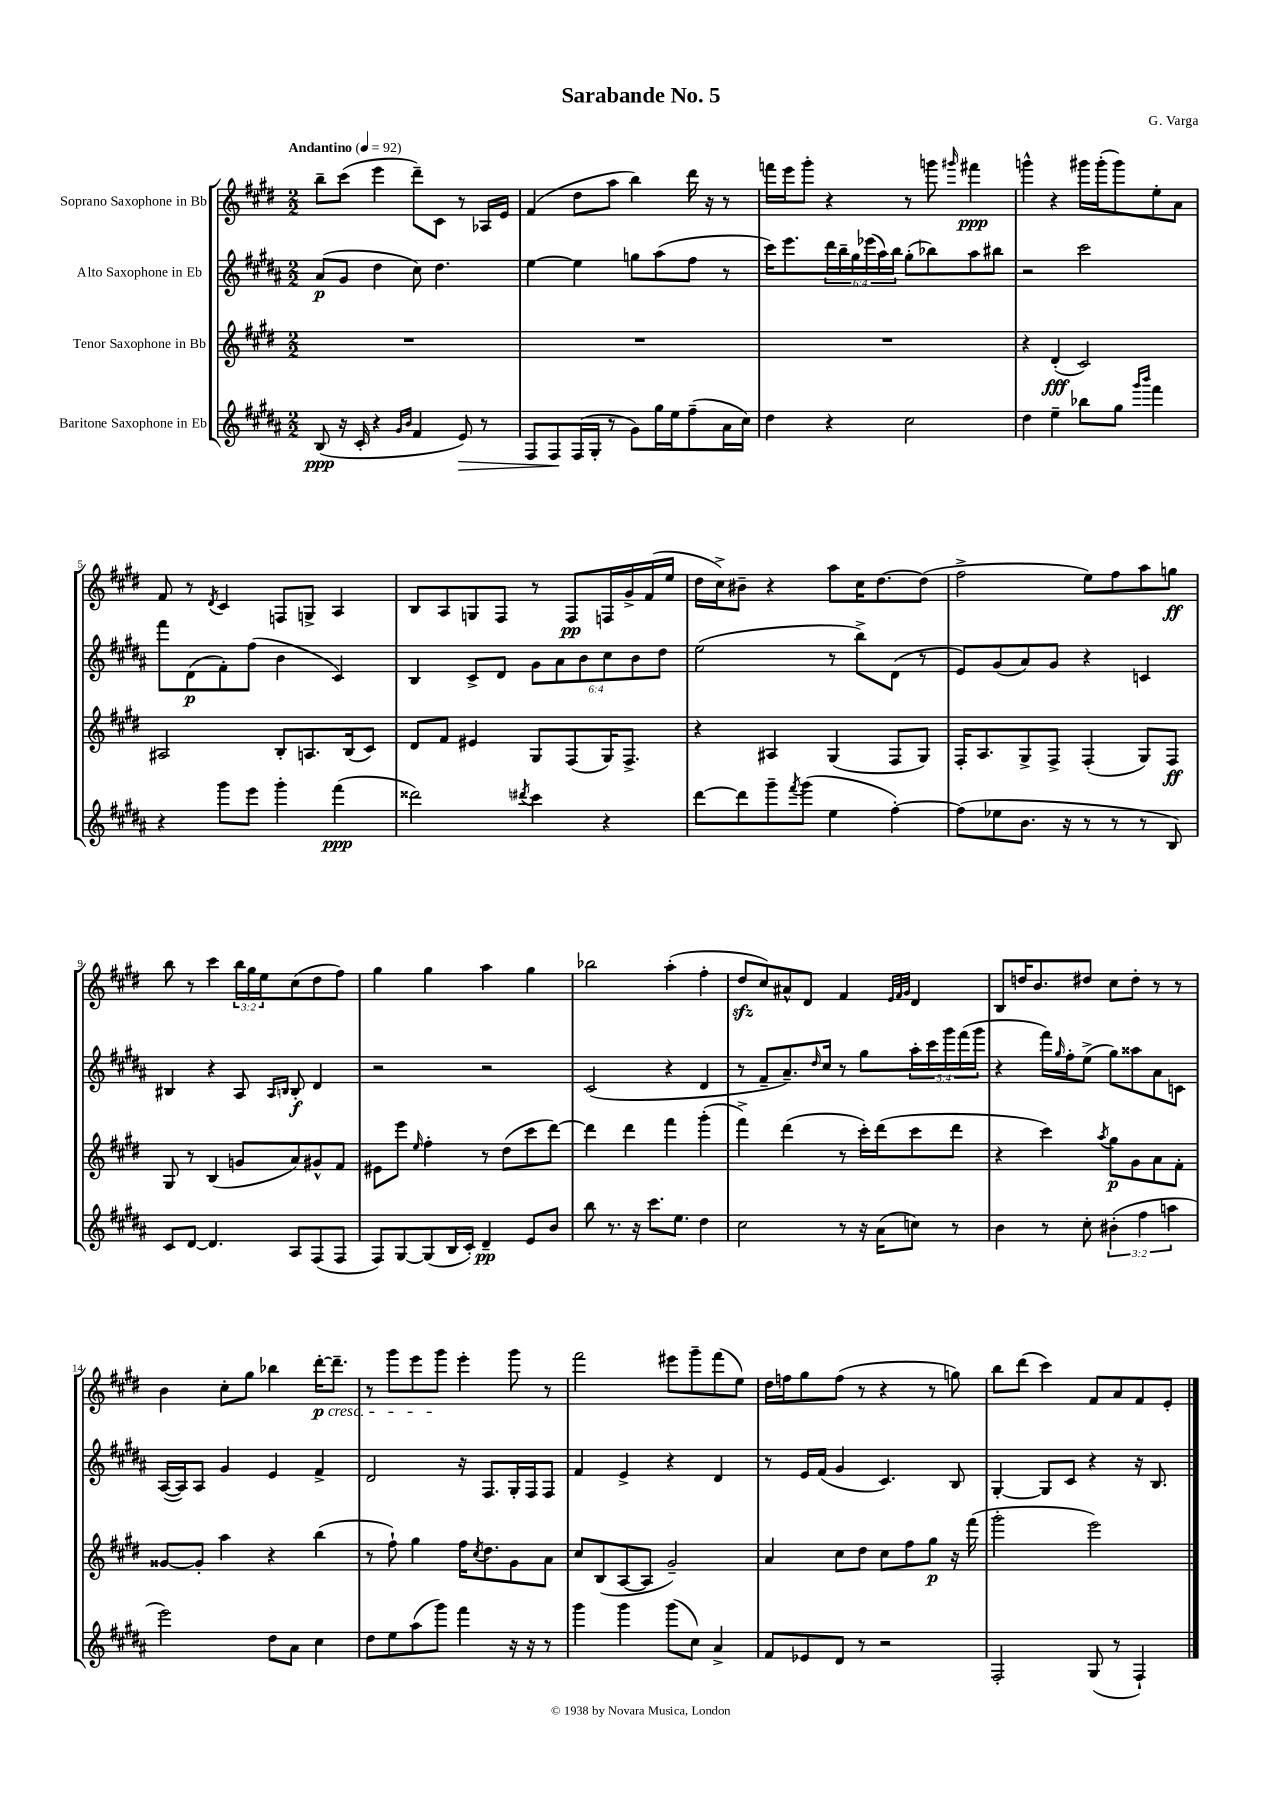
\header { title = "Sarabande No. 5" composer = "G. Varga" }
<<
\new StaffGroup <<
\new Staff = "s0" \with { instrumentName = "Soprano Saxophone in Bb" } {
    \clef treble \key e \major \numericTimeSignature \time 2/2 \override Staff.TupletNumber.text = #tuplet-number::calc-fraction-text \tempo "Andantino" 4 = 92
    b''8-- cis'''8( e'''4 dis'''8--) cis'8 r8 aes16 e'16 |
    fis'4( dis''8 a''8 b''4) dis'''16 r16 r8 |
    f'''16 e'''16 gis'''8-. r4 r8 g'''8 \grace { gis'''16 } fis'''4\ppp |
    g'''4-^ r4 gis'''16 gis'''16-.( gis'''8) e''8-. a'8 |
    fis'8 r8 \acciaccatura { dis'8 } cis'4 f8 g8-> a4 |
    b8 a8 g8 fis8 r8 fis8\pp f16 gis'16-> fis'16( e''16 |
    dis''16 cis''16->) bis'8-- r4 a''8 cis''16 dis''8.~ dis''8( |
    fis''2-> e''8) fis''8 a''8 g''8\ff |
    b''8 r8 cis'''4 \tuplet 3/2 { b''16 gis''16 e''16 } cis''8( dis''8 fis''8) |
    gis''4 gis''4 a''4 gis''4 |
    bes''2 a''4-.( fis''4-. |
    dis''8\sfz cis''8) ais'8-^ dis'8 fis'4 \grace { e'32 fis'32 gis'32 } dis'4 |
    b8 d''16 b'8. dis''8 cis''8 dis''8-. r8 r8 |
    b'4 cis''8-. gis''8 bes''4 dis'''16~-.\p\cresc dis'''8.-- |
    r8 gis'''8 e'''8 gis'''8\! e'''4-. gis'''8 r8 |
    fis'''2 eis'''8 gis'''8-- fis'''8( e''8) |
    dis''16 f''16 gis''8 f''8( r8 r4 r8 g''8) |
    b''8 dis'''8( cis'''4) fis'8 a'8 fis'8 e'8-. \bar "|." |
}
\new Staff = "s1" \with { instrumentName = "Alto Saxophone in Eb" } {
    \clef treble \key b \major \numericTimeSignature \time 2/2 \override Staff.TupletNumber.text = #tuplet-number::calc-fraction-text
    ais'8\p( gis'8 dis''4 cis''8) dis''4. |
    e''4~ e''4 g''8 ais''8( fis''8 r8 |
    cis'''16) e'''8. \tuplet 6/4 { dis'''16 b''16-- gis''16 ees'''16( ais''16) b''16 } gis''8-.( bes''8) ais''8 bis''8 |
    r2 cis'''2 |
    fis'''8 dis'8\p( fis'8-.) fis''8( b'4 cis'4) |
    b4 cis'8-> dis'8 \tuplet 6/4 { gis'8 ais'8 b'8 cis''8 b'8 dis''8 } |
    e''2( r8 b''8->) dis'8( r8 |
    e'8) gis'8( ais'8) gis'8 r4 c'4 |
    bis4 r4 ais8 \grace { ais16 b16 } b8-.\f dis'4 |
    r2 r2 |
    cis'2( r4 dis'4 |
    r8 fis'8-- ais'8.--) \grace { dis''16 } cis''16 r8 gis''8 \tuplet 5/4 { ais''16-. cis'''16 gis'''16 fis'''16( gis'''16 } |
    r4 fis'''16) \grace { gis''16 } fis''16-. e''8->( gis''8) aisis''8 ais'8 c'8 |
    ais16~( ais16) ais8 gis'4 e'4 fis'4-> |
    dis'2 r16 fis8. gis16-. fis16 fis8 |
    fis'4 e'4-> r4 dis'4 |
    r8 e'16 fis'16( gis'4 cis'4.) b8 |
    gis4~-. gis8 cis'8 r4 r16 b8. \bar "|." |
}
\new Staff = "s2" \with { instrumentName = "Tenor Saxophone in Bb" } {
    \clef treble \key e \major \numericTimeSignature \time 2/2
    R1 |
    R1 |
    R1 |
    r4 dis'4-.\fff( cis'2) |
    ais2 b8-. a8. b16( cis'8) |
    dis'8 fis'8 eis'4 gis8 fis8( gis16) fis8.-> |
    r4 ais4 gis4( fis8 gis8) |
    fis16-. a8. gis8-> fis8-> fis4-.( gis8) fis8\ff |
    gis8 r8 b4( g'8 a'8) gis'8-^ fis'8 |
    eis'8 e'''8 \grace { e''16 } fis''4-. r8 dis''8( cis'''8 dis'''8~) |
    dis'''4 dis'''4 fis'''4 gis'''4-.( |
    fis'''4->) dis'''4( r8 cis'''16-.) dis'''16( cis'''8 dis'''8 |
    r4 cis'''4) \acciaccatura { a''8 } gis''8\p gis'8 a'8 fis'8-. |
    gisis'8~ gisis'8-. a''4 r4 b''4( |
    r8 fis''8-!) gis''4 fis''16 \acciaccatura { cis''8 } dis''8. gis'8 a'8 |
    cis''8 b8( a8~ a8 gis'2--) |
    a'4 cis''8 dis''8 cis''8 fis''8 gis''8\p r16 fis'''16( |
    gis'''2-. e'''2) \bar "|." |
}
\new Staff = "s3" \with { instrumentName = "Baritone Saxophone in Eb" } {
    \clef treble \key b \major \numericTimeSignature \time 2/2 \override Staff.TupletNumber.text = #tuplet-number::calc-fraction-text
    b8\ppp( r16 cis'16-. r4 \grace { gis'16 b'16 } fis'4 e'8\>) r8 |
    fis8 fis8\! fis16( gis16-. r8 gis'8) gis''16 e''16 fis''8--( ais'16 cis''16) |
    dis''4 r4 cis''2 |
    dis''4 e''4-- bes''8 gis''8 \grace { gis'''16 b'''16 } fis'''4 |
    r4 gis'''8 e'''8 gis'''4-. fis'''4\ppp( |
    disis'''2) \acciaccatura { dis'''8 } cis'''4 r4 |
    dis'''8~ dis'''8 gis'''8-- \acciaccatura { fis'''8 } gis'''8( e''4 fis''4~-.) |
    fis''8( ees''8 b'8. r16 r8 r8 r8 b8) |
    cis'8 dis'8~ dis'4. ais8 fis8( fis8 |
    fis8) gis8~ gis8( b16 cis'16-.) dis'4--\pp e'8 b'8 |
    b''8 r8. r16 cis'''8. e''8. dis''4 |
    cis''2 r8 r16 ais'16( c''8) r8 |
    b'4 r8 cis''8-. \tuplet 3/2 { bis'4-.( fis''4 a''4 } |
    e'''2) dis''8 ais'8 cis''4 |
    dis''8 e''8 ais''8( gis'''8) fis'''4 r16 r16 r8 |
    gis'''4 gis'''4 gis'''8( cis''8) ais'4-> |
    fis'8 ees'8 dis'8 r8 r2 |
    fis2-. gis8( r8 fis4-!) \bar "|." |
}
>>
>>
